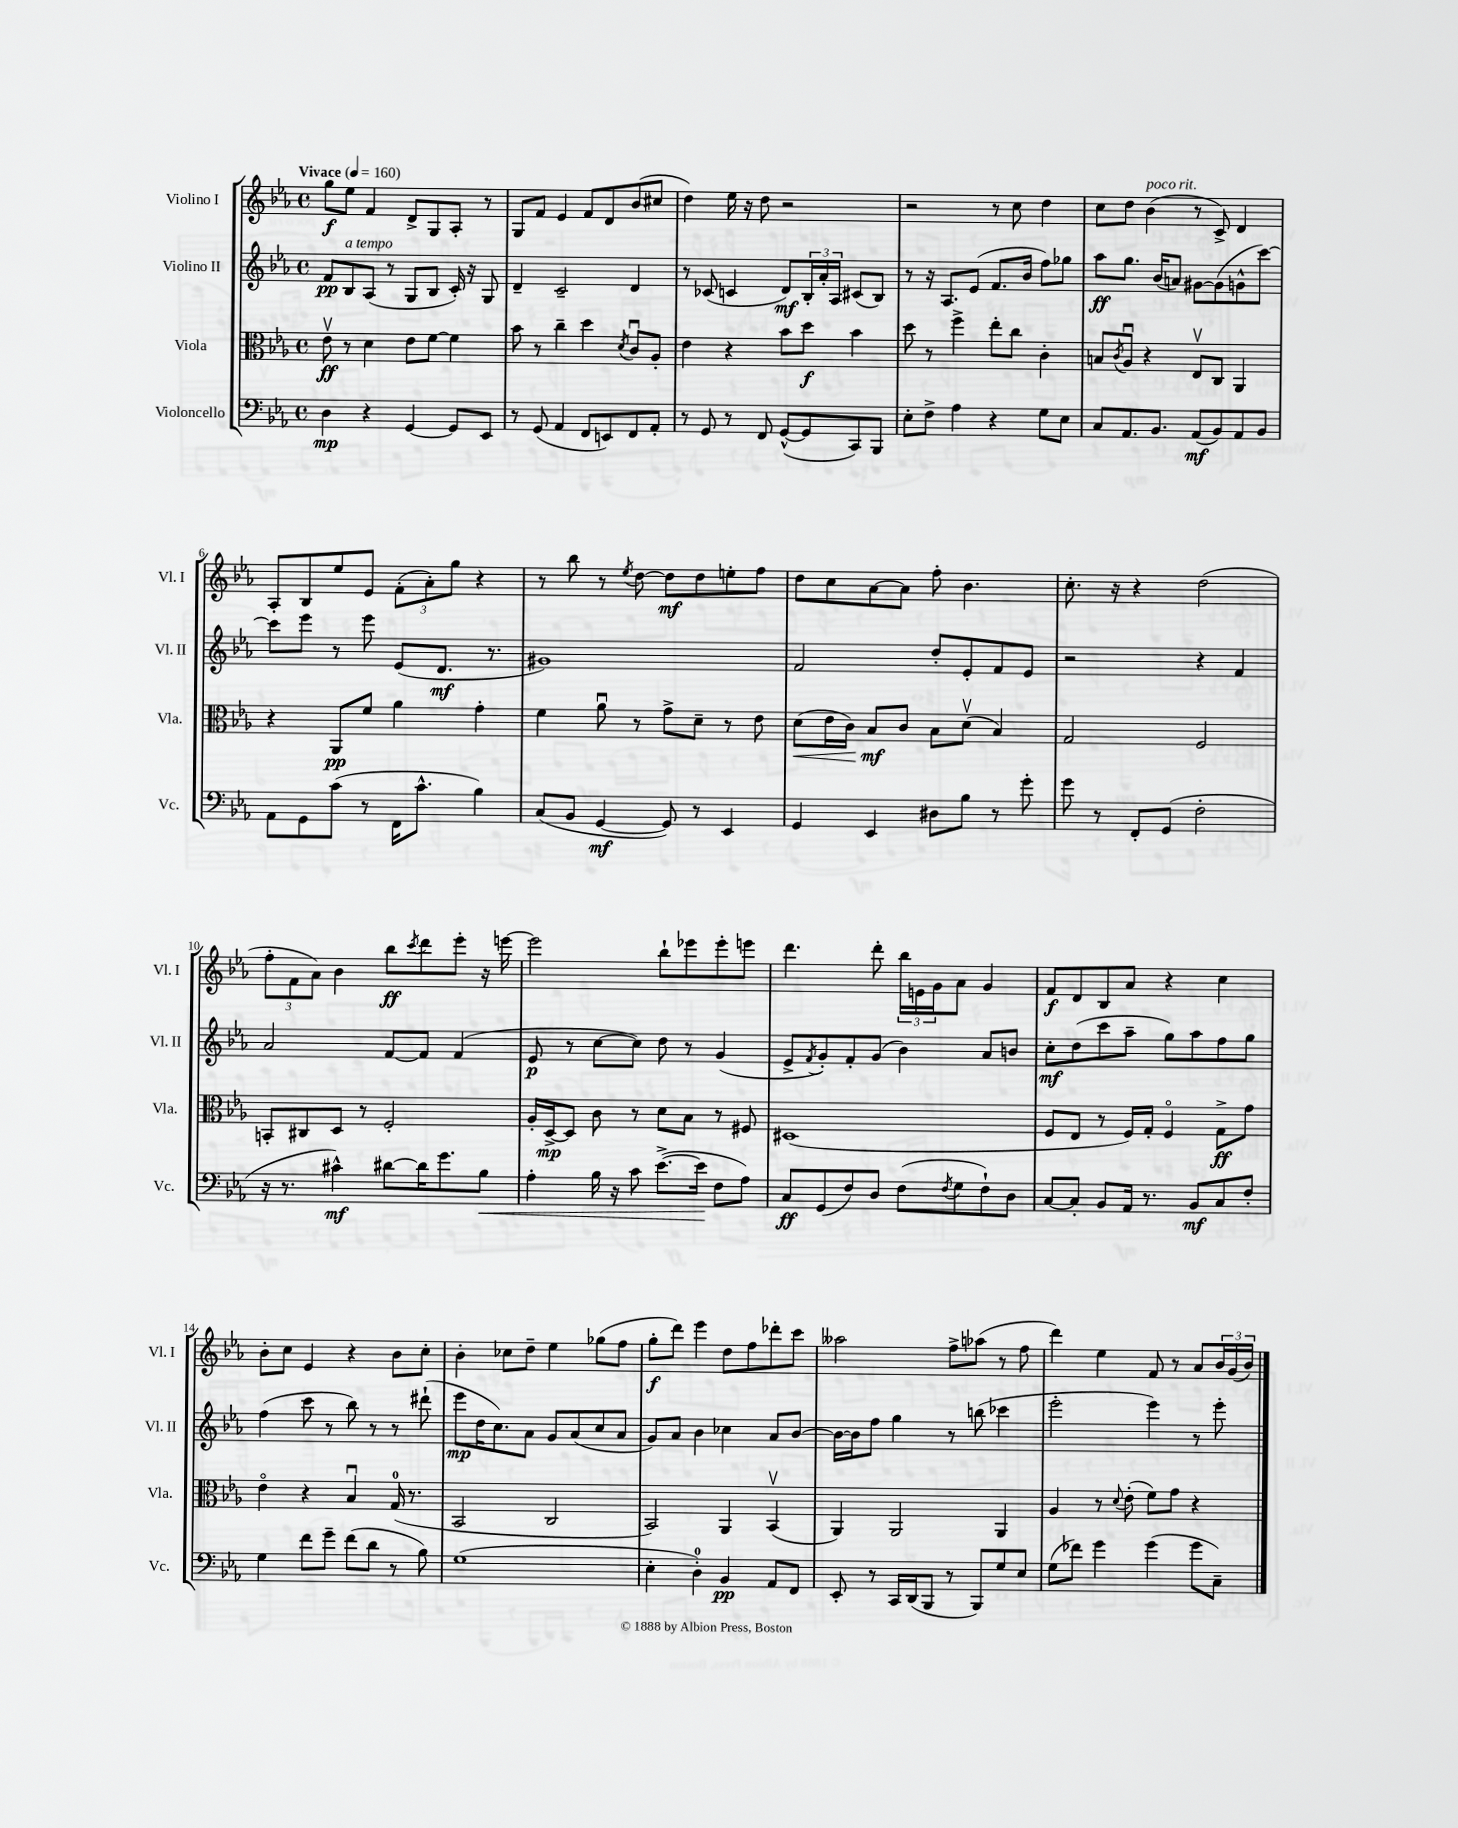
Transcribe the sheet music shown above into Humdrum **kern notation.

**kern	**kern	**kern	**kern
*staff4	*staff3	*staff2	*staff1
*clefF4	*clefC3	*clefG2	*clefG2
*k[b-e-a-]	*k[b-e-a-]	*k[b-e-a-]	*k[b-e-a-]
*M4/4	*M4/4	*M4/4	*M4/4
*met(c)	*met(c)	*met(c)	*met(c)
*MM160	*MM160	*MM160	*MM160
4D	8e-v	8f	8gg
.	8r	8B-	8ee-
4r	4d	(8A-	4f
.	.	8r	.
[4GG	8e-	8G	8d^
.	[8f	8B-	8G
8GG]	4f]	16c')	8A-'
.	.	16r	.
8EE-	.	8G	8r
=	=	=	=
8r	8b-	4d~	8G
(8GG	8r	.	8f
4AA-	4cc~	2c~	4e-
8FF	4dd	.	8f
8EE)	.	.	8d
.	8qd	.	.
8FF	8cu	4d	(8b-
8AA-'	8A-'	.	8cc#
=	=	=	=
8r	4e-	8r	4dd)
8GG	.	(8c-	.
8r	4r	4c	16ee-
.	.	.	16r
8FF	.	.	8dd
([8GG^^	8b-	8d)	2r
8GG]	8dd	24B-'	.
.	.	24a-'	.
.	.	24A-	.
8CC)	4b-	(8c#	.
8BBB-	.	8B-)	.
=	=	=	=
8E-'	8dd	8r	2r
8F^	8r	16r	.
.	.	8.A-	.
4A-	4ff^	.	.
.	.	(8e-	.
4r	8ee-'	8.f	8r
.	8cc	.	8cc
.	.	16b-	.
8G	4c'	8ff)	4dd
8E-	.	8gg-	.
=	=	=	=
8C	8B	8aa-	8cc
.	8qc	.	.
8.AA-	8A-u	8.gg	8dd
.	4r	.	(4b-
8.BB-	.	(16b-	.
.	.	8a)	.
(8AA-	8E-v	[8g#	8r
8BB-)	8C	(8g#]	8c^)
8AA-	4AA-	8g^^	4d
8BB-	.	[8ccc)	.
=	=	=	=
8AA-	4r	8ccc]	8A-'
8GG	.	8eee-	8B-
(8c	8AA-	8r	8ee-
8r	8f	8eee-	8e-
16FF	4a-	(8e-	(12f'
8.c^^	.	.	.
.	.	.	12a-')
.	.	8.d	.
.	.	.	12gg
4B-)	4g'	.	4r
.	.	8.r	.
=	=	=	=
(8C	4f	1g#)	8r
8BB-	.	.	8bb-
[4GG	8a-u	.	8r
.	.	.	8qee-
.	8r	.	[8dd
8GG])	8g^	.	8dd]
8r	8d~	.	8dd
4EE-	8r	.	8ee'
.	8e-	.	8ff
=	=	=	=
4GG	(8d	2f	8dd
.	16e-	.	8cc
.	16c)	.	.
4EE-	8B-	.	[8a-
.	8c	.	8a-]
8D#	8B-	8dd'	8ff'
8B-	(8dv	8e-'	4.b-
8r	4B-)	8f	.
8g'	.	8e-	.
=	=	=	=
8g	2G	2r	8.cc'
8r	.	.	.
.	.	.	16r
8FF'	.	.	4r
(8GG	.	.	.
2F'	2F	4r	(2dd
.	.	4f	.
=	=	=	=
16r	8BB'	2a-	12ff'
8.r	.	.	.
.	.	.	12f
.	8C#	.	.
.	.	.	12a-)
4c#^^)	8D	.	4b-
.	8r	.	.
[8d#	2F'	[8f	8bb-
.	.	.	8qccc
16d#]	.	8f]	8ddd
8.g	.	.	.
.	.	(4f	8eee-'
8B-	.	.	16r
.	.	.	[16eee
=	=	=	=
4A-'	16A-'	8e-	2eee]
.	[16D^	.	.
.	8D]	8r	.
16B-	8c	[8cc	.
16r	.	.	.
8c	8r	8cc])	.
([8.e-^	8d	8dd	8bb-`
.	8B-	8r	8eee-
16e-]	.	.	.
8F	8r	(4g	8eee-'
8A-)	8F#	.	8eee
=	=	=	=
8C	(1D#	8e-^	4.ddd
.	.	8qf	.
(8GG	.	8g')	.
8F)	.	8f'	.
8D	.	(8g	8ddd'
(8F	.	4b-)	24bb-
.	.	.	24e
.	.	.	24g
8qF	.	.	.
8G	.	.	8a-
8F`)	.	8a-	4g
8D	.	8b	.
=	=	=	=
[8C	8F	8cc'	8f
8C']	8E-	(8dd	8d
8BB-	8r	8ccc	8B-
16AA-	16F)	8aa-~	8a-
8.r	16G'	.	.
.	4Fo	8gg)	4r
8BB-	.	8aa-	.
8C	8G^	8ff	4cc
8F'	8g	8gg	.
=	=	=	=
4G	4e-o	(4ff	8b-'
.	.	.	8cc
8f	4r	8ccc	4e-
8g~	.	8r	.
(8f	4B-u	8bb-)	4r
8d	.	8r	.
8r	(16G	8r	8b-
.	8.r	.	.
8B-)	.	(8ddd#`	8cc'
=	=	=	=
(1G	2BB-	8eee-	4b-'
.	.	16dd	.
.	.	8.cc)	.
.	.	.	8cc-
.	.	8a-	8dd~
.	2C	8g	4ee-
.	.	(8a-	.
.	.	8cc	(8gg-
.	.	8a-	8ff
=	=	=	=
4E-'	2BB-)	8g)	8gg'
.	.	8a-	8ddd)
4D')	.	4b-	4eee-
4BB-	4AA-	4cc-	8dd
.	.	.	8ff
8AA-	(4BB-v	8a-	8ddd-'
8FF	.	[8b-	8ccc
=	=	=	=
8EE-'	4AA-)	16b-_	2aa--
.	.	16b-]	.
8r	.	8ff	.
16CC	2AA-	4gg	.
(16DD	.	.	.
8BBB-	.	.	.
8r	.	8r	8ff^
8BBB-)	.	(8bb	(8aa-
8G	4AA-	4ccc-	8r
8E-	.	.	8ff
=	=	=	=
(8G	4A-	2eee-'	4ddd)
8f-)	.	.	.
4g	8r	.	4ee-
.	8qqd	.	.
.	(8e-'	.	.
(4g	8f)	4eee-)	8f
.	8g	.	8r
8g	4r	8r	8a-
8C~)	.	8eee-'	24b-
.	.	.	(24g
.	.	.	24b-)
==	==	==	==
*-	*-	*-	*-
